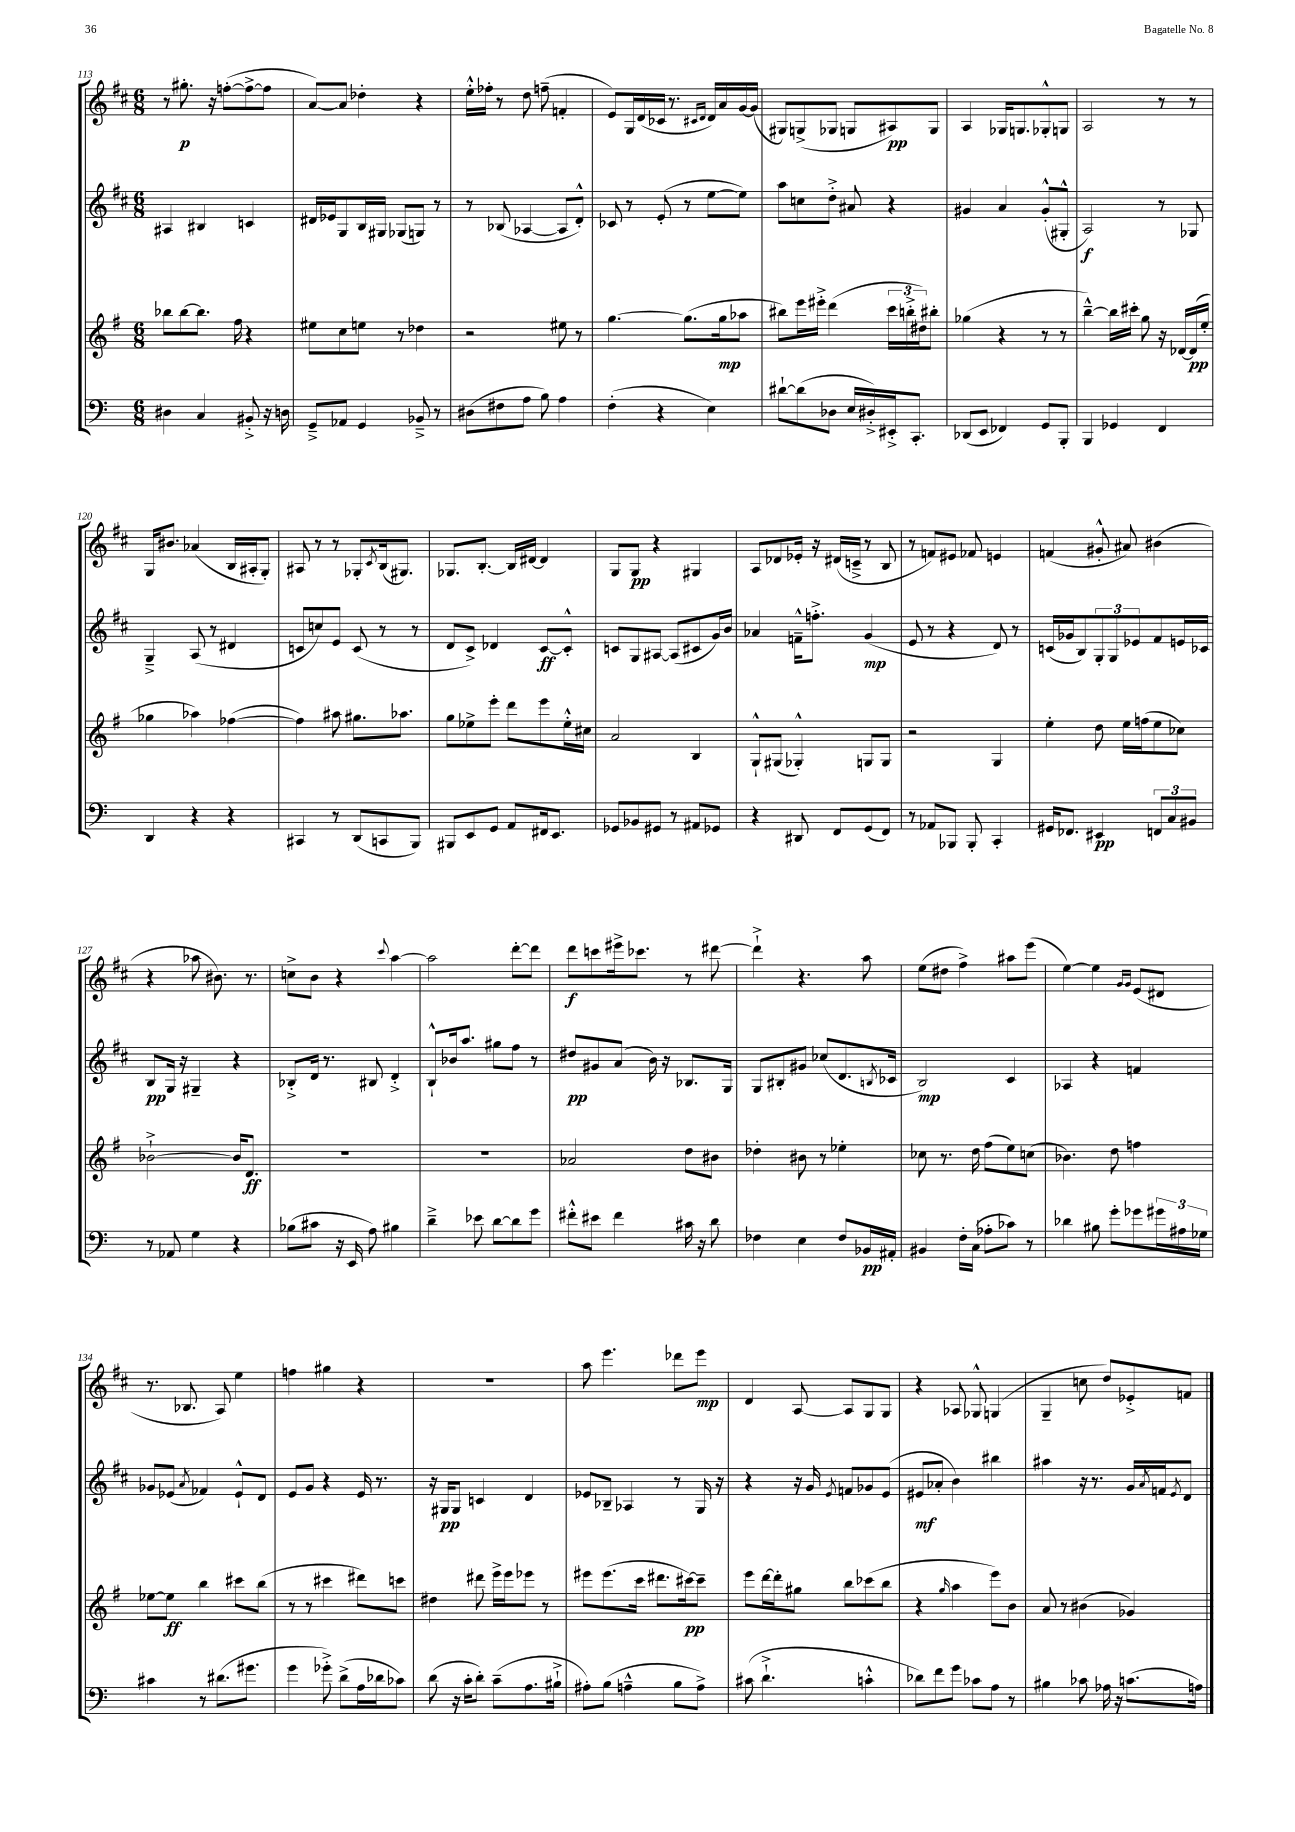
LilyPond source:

<<
\new StaffGroup <<
\new Staff = "s0" {
    \clef treble \key d \major \numericTimeSignature \time 6/8
    r8 gis''8.-.\p r16 f''8~-.( f''8~-> f''8 |
    a'8~) a'8 des''4-. r4 |
    e''16-.-^ fes''16-. r8 d''8 f''8--( f'4-. |
    e'8) g16 d'16( ces'16 r8. \grace { cis'16 d'16 } d'16) a'16 g'16~ g'16( |
    gis8) g8->( ges8 g8 ais8\pp) g8 |
    a4 ges16 g8. ges8-.-^ g8 |
    a2 r8 r8 |
    g16 bis'8. aes'4( b16 ais16-. g8-.) |
    ais8 r8 r8 ges8-. \acciaccatura { cis'8 } b16( gis8.) |
    ges8. b8.~-. b16 dis'16~ dis'4 |
    g8 g8\pp r4 gis4 |
    a8 des'8 ees'16-. r16 dis'16( c'16---> r8 b8 |
    r8 f'8) eis'8 fes'8 e'4 |
    f'4( gis'8-.-^ ais'8) bis'4( |
    r4 aes''8 bis'8.) r8. |
    c''8-> b'8 r4 \appoggiatura { cis'''8 } a''4~ |
    a''2 d'''8~-. d'''8 |
    d'''8\f c'''8 eis'''16-> ces'''8. r8 dis'''8~ |
    dis'''4-!-> r4. a''8 |
    e''8( dis''8 fis''4->) ais''8 e'''8( |
    e''4~) e''4 \grace { g'16 g'16 } e'8( dis'8 |
    r8. bes8. a8) e''4 |
    f''4 gis''4 r4 |
    R2. |
    a''8 e'''4. des'''8 e'''8\mp |
    d'4 a8~ a8 g8 g8 |
    r4 aes8 ges8-^ g4( |
    g4-- c''8 d''8) ees'8-.-> f'8 \bar "|." |
}
\new Staff = "s1" {
    \clef treble \key d \major \numericTimeSignature \time 6/8
    ais4 bis4 c'4 |
    dis'16 ees'16 g8 b16 gis16 ges8( g8) r8 |
    r8 bes8( aes4~ aes8 d'8-.-^) |
    ces'8 r8 e'8-.( r8 e''8~ e''8) |
    a''8 c''8 d''8-.-> ais'8 r4 |
    gis'4 a'4 gis'8-.-^( gis8-.-^ |
    a2\f) r8 ges8 |
    g4---> a8( r8 dis'4 |
    c'8 c''8) e'8 c'8( r8 r8 |
    d'8 cis'8->) des'4 cis'8~\ff cis'8-.-^ |
    c'8 g8 ais8~ ais8( cis'8 g'16) b'16 |
    aes'4 f'16---^ f''8.-.-> g'4\mp( |
    e'8 r8 r4 d'8) r8 |
    c'16( ges'16 b8) \tuplet 3/2 { g8-. g8 ees'8 } fis'8 e'16 ces'16 |
    b8\pp g16 r16 gis4-- r4 |
    bes8-.-> d'16 r8. bis8 d'4-.-> |
    b8-!-^ bes'16 a''8. gis''8 fis''8 r8 |
    dis''8\pp gis'8 a'8( b'16) r16 bes8. g16 |
    g8 bis8-. gis'8 ces''8( d'8. \acciaccatura { b8 } ces'16 |
    b2\mp) cis'4 |
    aes4 r4 f'4 |
    ges'8 ees'8( \acciaccatura { a'8 } fes'4) ees'8-!-^ d'8 |
    e'8 g'8 r4 e'16 r8. |
    r16 gis16\pp gis8 c'4 d'4 |
    ees'8 bes8-- aes4 r8 g16 r16 |
    r4 r16 g'16 \acciaccatura { e'8 } f'8 ges'8 e'8( |
    eis'8\mf aes'8-. b'4) bis''4 |
    ais''4 r16 r8. g'16 \acciaccatura { a'8 } f'16 \acciaccatura { e'8 } d'8 \bar "|." |
}
\new Staff = "s2" {
    \clef treble \key g \major \numericTimeSignature \time 6/8
    bes''8 bes''8~ bes''8. fis''16 r4 |
    eis''8 c''8 e''8 r8 des''4 |
    r2 eis''8 r8 |
    g''4.~ g''8.( g''16\mp aes''8 |
    bis''8) e'''16 eis'''16-.-> d'''4( \tuplet 3/2 { c'''16 b''16-.-> dis''16) } bis''8-. |
    ges''4( r4 r8 r8 |
    b''4~---^) b''16 cis'''16-. g''8 r16 des'16~ des'16\pp( e''16-. |
    ges''4 aes''4) fes''4~( |
    fes''4) ais''8 gis''8. aes''8. |
    g''8 ees''8-> e'''8-. d'''8 e'''8 ees''16-.-^ cis''16 |
    a'2 b4 |
    g8-!-^ gis8( ges4-.-^) g8 g8 |
    r2 g4 |
    e''4-. d''8 e''16 f''16( e''8 ces''8) |
    bes'2~-!-> bes'16 d'8.\ff |
    R2. |
    R2. |
    aes'2 d''8 bis'8 |
    des''4-. bis'8 r8 ees''4-. |
    ces''8 r8. d''16 fis''8( e''8) c''8( |
    bes'4.) d''8 f''4 |
    ees''8~ ees''8\ff b''4 cis'''8 b''8( |
    r8 r8 cis'''4 dis'''8) c'''8 |
    dis''4 dis'''8 e'''16-> e'''16 ees'''8 r8 |
    eis'''8 eis'''8.( c'''16 dis'''8. cis'''16~\pp) cis'''8-- |
    e'''8 d'''16~ d'''16-. gis''8 b''8 ces'''8( b''8 |
    r4 \grace { g''16 } a''4 e'''8) b'8 |
    a'8 r8 bis'4( ges'4) \bar "|." |
}
\new Staff = "s3" {
    \clef bass \key c \major \numericTimeSignature \time 6/8
    dis4 c4 bis,8-.-> r16 d16 |
    g,8---> aes,8 g,4 bes,8---> r8 |
    dis8( fis8 a8 b8) a4 |
    f4-.( r4 e4) |
    dis'8~-! dis'8( des8 e16 dis16-.->) eis,16-.-> c,8.-. |
    des,8( e,8 fes,4) g,8 b,,8-. |
    b,,4 ges,4 f,4 |
    d,4 r4 r4 |
    cis,4 r8 d,8( c,8 b,,8) |
    bis,,8 e,8 g,8 a,8 fis,16 e,8. |
    ges,8 bes,8 gis,8 r8 ais,8 ges,8 |
    r4 dis,8 f,8 g,8( f,8) |
    r8 aes,8 bes,,8 bes,,8-. c,4-. |
    gis,16 fes,8. eis,4\pp \tuplet 3/2 { f,8 c8 bis,8 } |
    r8 aes,8 g4 r4 |
    bes8( cis'8 r16 e,16 a8) bis4 |
    d'4---> ees'8 d'8~ d'8 g'8 |
    fis'8-.-^ eis'8 fis'4 cis'16 r16 d'8 |
    fes4 e4 fes8 bes,16\pp ais,16-. |
    bis,4 f16-. c16( aes8-. ces'8) r8 |
    des'4 bis8 g'8-. ges'8 \tuplet 3/2 { gis'16 ais16 ges16 } |
    cis'4 r8 dis'8.( gis'8. |
    g'4 ges'8-.->) d'8->( a16 des'16 ces'8) |
    d'8( r16 c'16-. d'8-.) c'8--( a8. bis16-!-> |
    ais8-.) b8( a4---^ b8 a8->) |
    cis'8( d'4.-!-> c'4-.-^ |
    des'8) f'8 g'8 ces'8 a8 r8 |
    bis4 ces'8 aes16 r16 c'8.( a16) \bar "|." |
}
>>
>>
\layout { \context { \Score currentBarNumber = #113 } }
